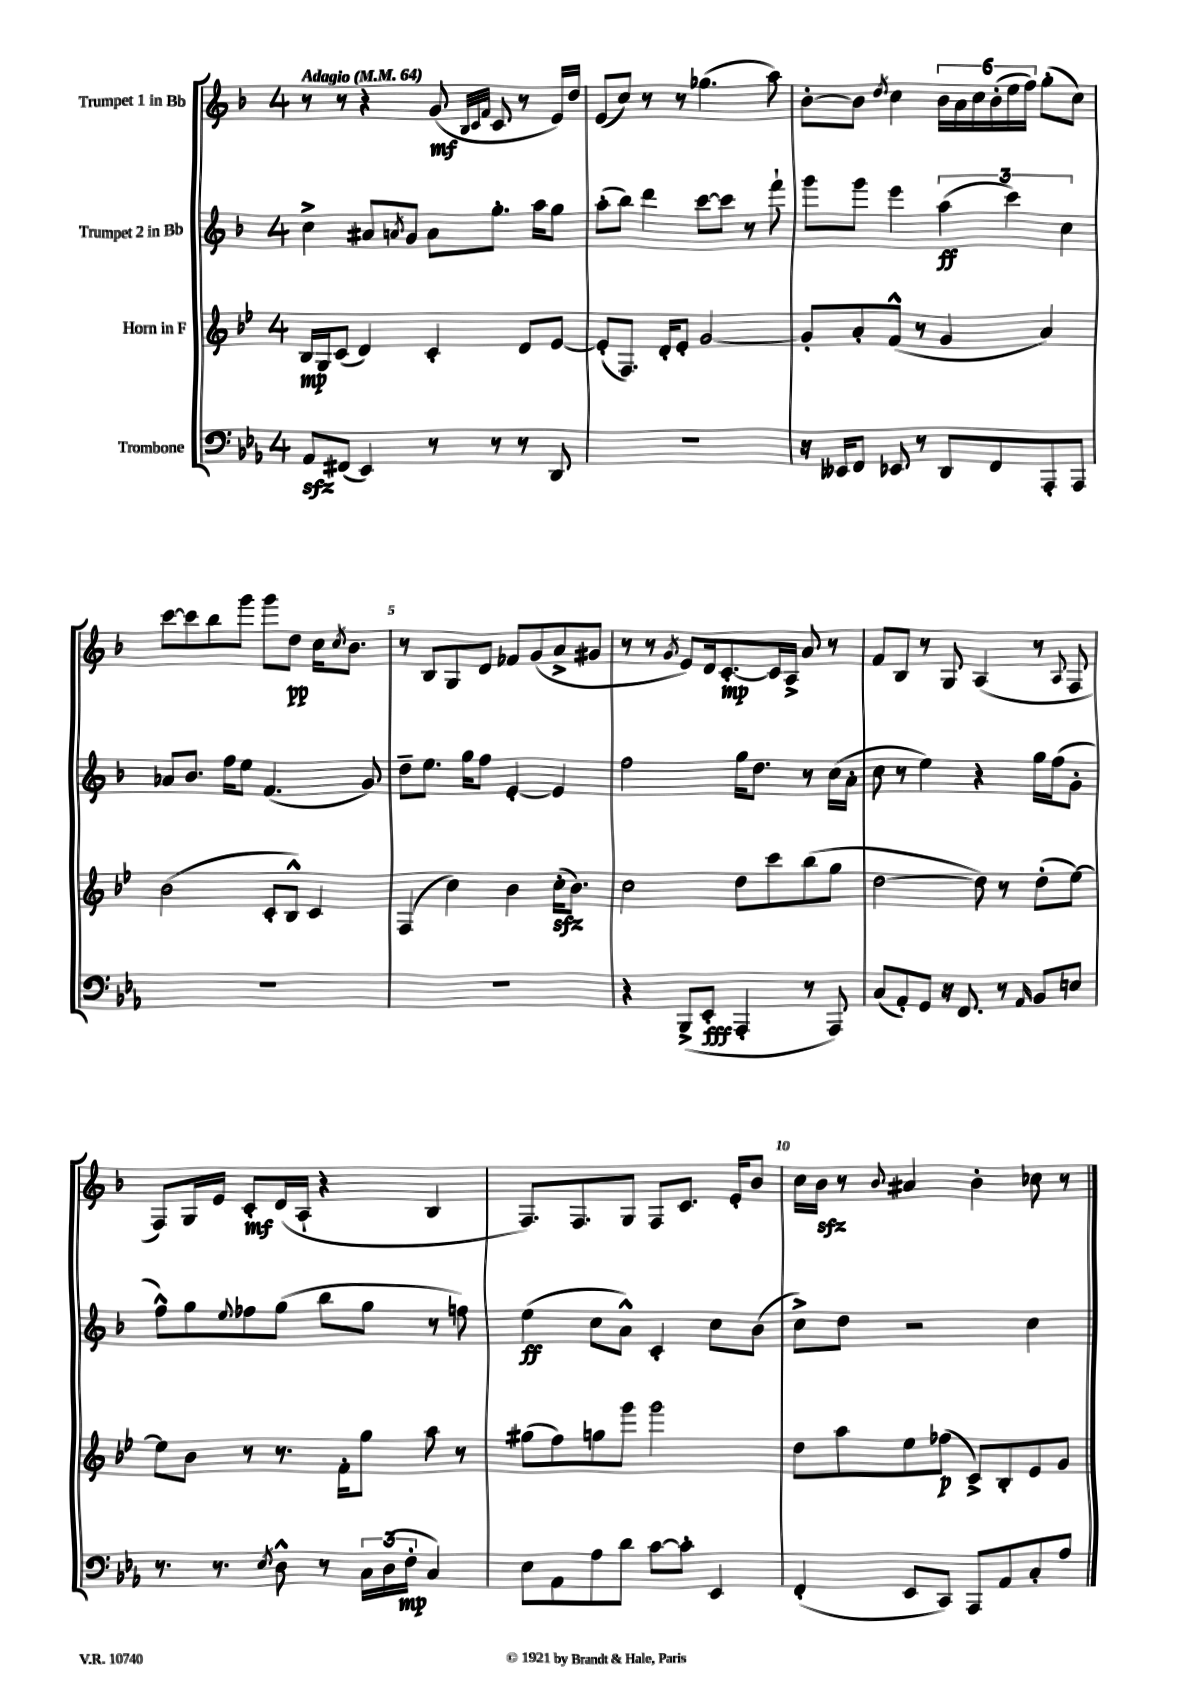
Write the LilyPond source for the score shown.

<<
\new StaffGroup <<
\new Staff = "s0" \with { instrumentName = "Trumpet 1 in Bb" } {
    \clef treble \key f \major \once \override Staff.TimeSignature.style = #'single-digit \time 4/4 \tempo "Adagio" 4 = 64
    r8 r8 r4 g'8\mf( \grace { bes32 c'32 f'32 } c'8 r8 e'16) d''16 |
    e'8( c''8) r8 r8 ges''4.( a''8) |
    bes'8~-. bes'8 \acciaccatura { d''8 } c''4 \tuplet 6/4 { bes'16 a'16 c''16 bes'16-.( e''16 f''16) } g''8-.( c''8) |
    c'''8~ c'''8 bes''8 g'''8 g'''8 d''8\pp c''16 \acciaccatura { c''8 } bes'8. |
    r8 bes8 g8 d'8 fes'8 g'8( a'8-> gis'8 |
    r8 r8 \acciaccatura { g'8 } e'8) d'16 c'8.~-.\mp c'16 a16-> a'8 r8 |
    f'8 bes8 r8 g8 a4( r8 \appoggiatura { a8 } f8 |
    f8) g16 e'16 c'8-.\mf d'16( a16-! r4 bes4 |
    f8.) f8. g8 f8 c'8. e'16-. bes'8 |
    c''16 bes'16\sfz r8 \appoggiatura { bes'8 } ais'4 bes'4-. ces''8 r8 \bar "|." |
}
\new Staff = "s1" \with { instrumentName = "Trumpet 2 in Bb" } {
    \clef treble \key f \major \once \override Staff.TimeSignature.style = #'single-digit \time 4/4
    c''4-> ais'8 \acciaccatura { a'8 } g'8 a'8 g''8.-. a''16 g''8 |
    a''8-.( bes''8) d'''4 c'''8~ c'''8 r8 f'''8-! |
    g'''8 g'''8 e'''4 \tuplet 3/2 { a''4\ff( c'''4) c''4 } |
    aes'8 bes'8. f''16 e''8 f'4.( g'8) |
    d''8-- e''8. g''16 f''8 e'4~-. e'4 |
    f''2 g''16 d''8. r8 c''16( a'16-. |
    c''8 r8 e''4) r4 g''16 f''16( g'8-. |
    f''8-^) g''8 \appoggiatura { e''8 } fes''8 g''8( bes''8 g''8 r8 f''8) |
    e''4\ff( c''8 a'8-^) c'4-. c''8 bes'8( |
    c''8->) d''8 r2 c''4 \bar "|." |
}
\new Staff = "s2" \with { instrumentName = "Horn in F" } {
    \clef treble \key bes \major \once \override Staff.TimeSignature.style = #'single-digit \time 4/4
    bes16\mp g16 c'8( d'4) c'4-. d'8 ees'8~ |
    ees'8-.( f8.) d'16-. ees'8-. g'2~ |
    g'8-. a'8-. f'8-^( r8 g'4 a'4) |
    bes'2( c'8-. bes8-^) c'4 |
    f4( c''4) bes'4 c''16-.\sfz( bes'8.) |
    c''2 d''8 c'''8 bes''8( g''8 |
    d''2~ d''8) r8 d''8-.( ees''8~) |
    ees''8 bes'8 r8 r8. f'16-. g''8 a''8 r8 |
    gis''8( f''8) g''8 g'''8 g'''2 |
    d''8 a''8 ees''8 fes''8\p( c'8->) bes8-. ees'8 g'8 \bar "|." |
}
\new Staff = "s3" \with { instrumentName = "Trombone" } {
    \clef bass \key ees \major \once \override Staff.TimeSignature.style = #'single-digit \time 4/4
    aes,8\sfz fis,8( ees,4) r8 r8 r8 d,8 |
    R1 |
    r16 eeses,16 f,8 ees,8 r8 d,8 f,8 aes,,8-. aes,,8 |
    R1 |
    R1 |
    r4 bes,,8->( ees,8-.\fff aes,,4-. r8 aes,,8) |
    c8( aes,8-.) g,8 r16 f,8. r8 \grace { aes,16 } bes,8 e8 |
    r8. r8. \acciaccatura { ees8 } d8-^ r8 \tuplet 3/2 { c16 d16( f16-.\mp } c4) |
    ees8 aes,8 aes8 d'8 c'8~ c'8-. ees,4 |
    f,4-.( ees,8 c,8) aes,,8 aes,8 c8-. aes8 \bar "|." |
}
>>
>>
\layout { \context { \Score \override BarNumber.break-visibility = ##(#f #t #t) barNumberVisibility = #(every-nth-bar-number-visible 5) } }
